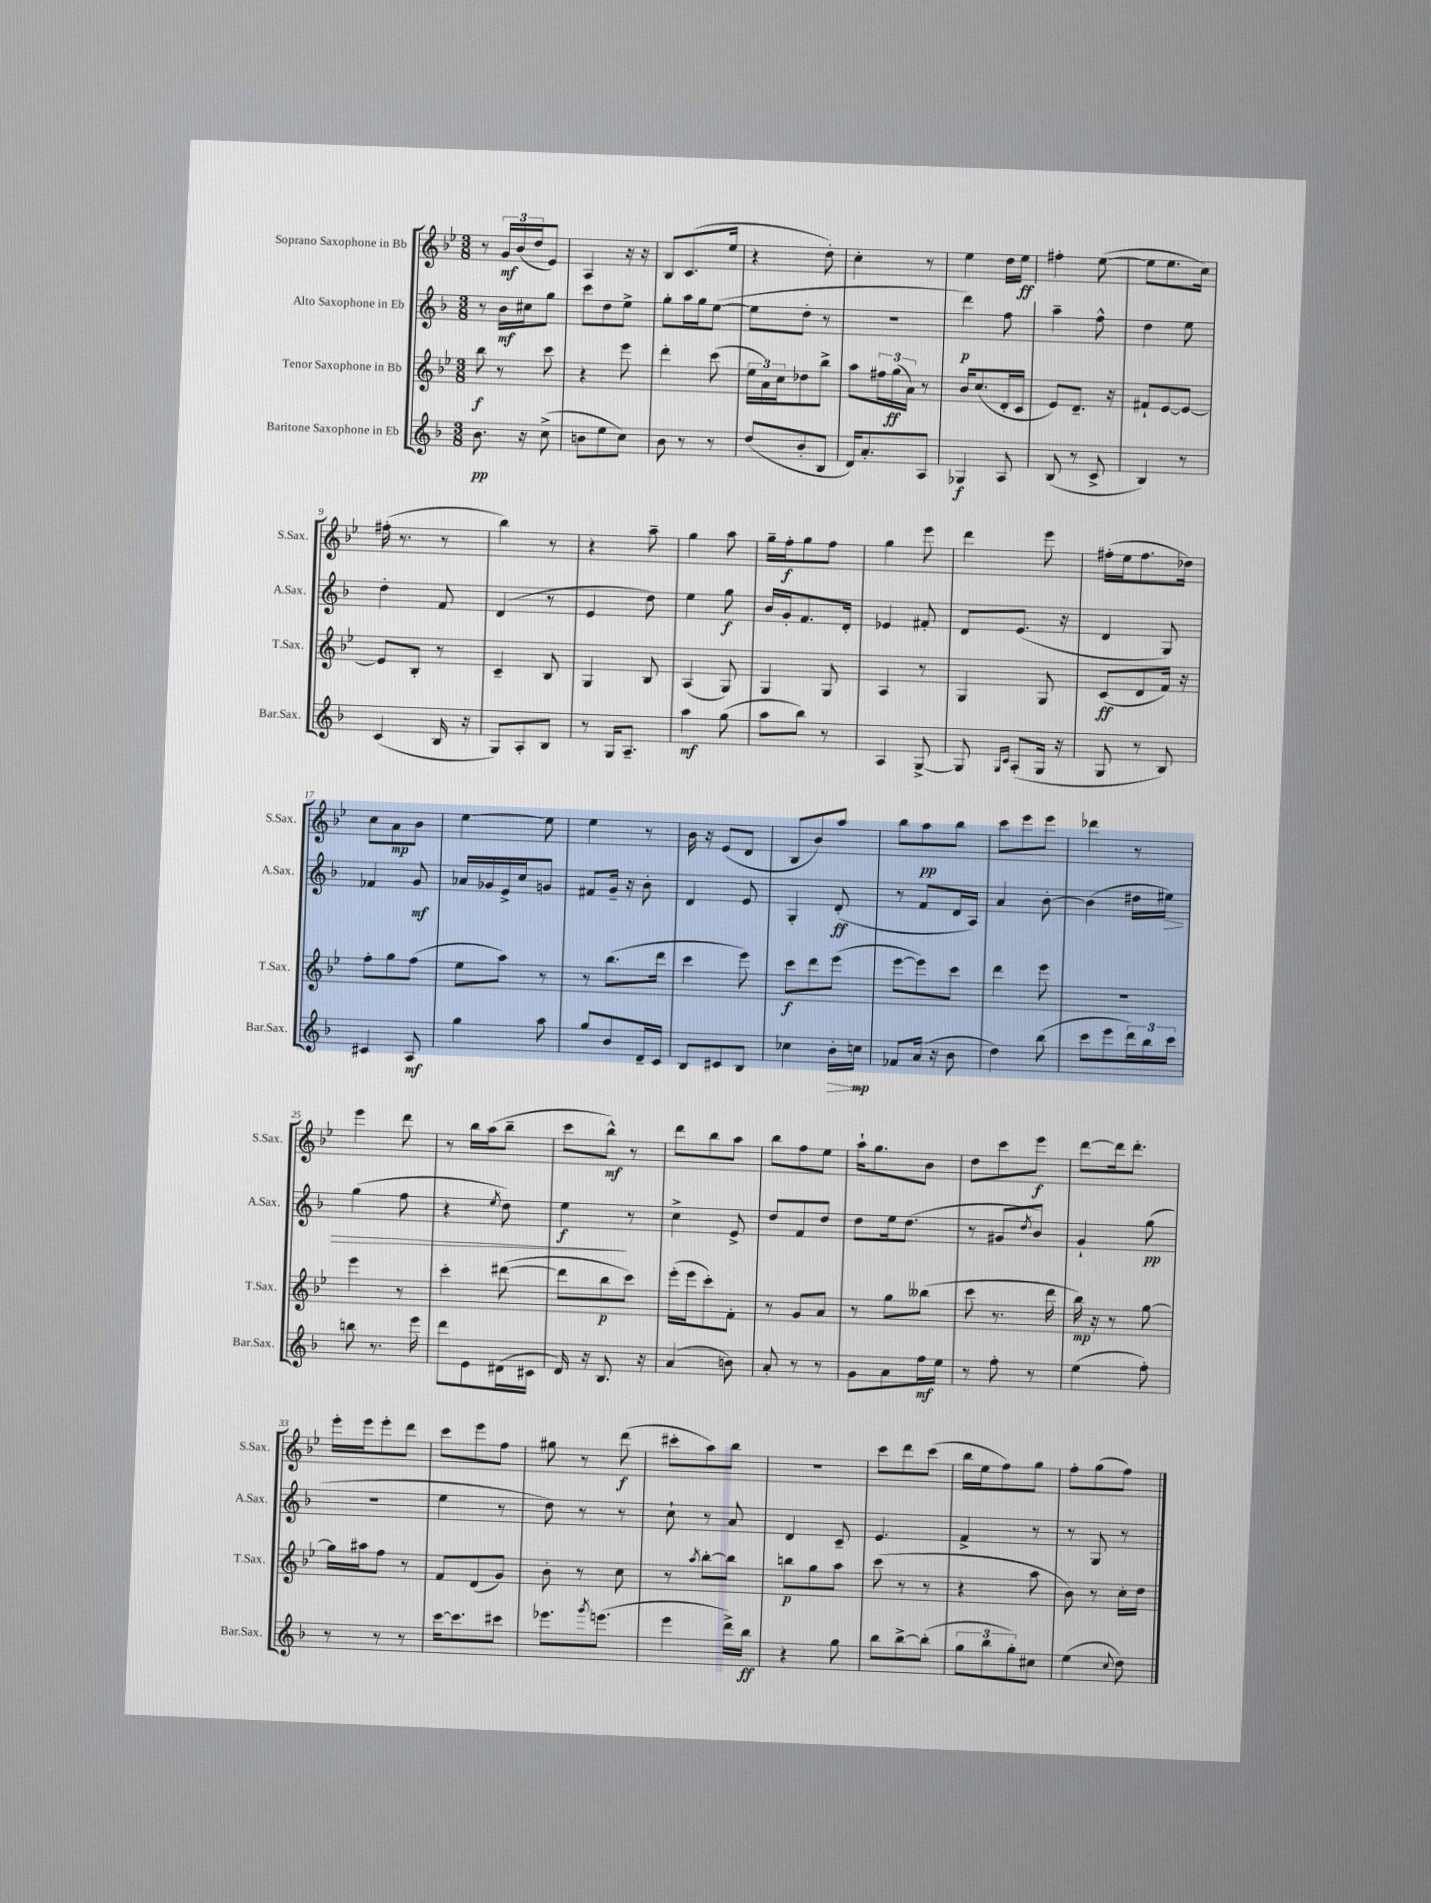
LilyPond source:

<<
\new StaffGroup <<
\new Staff = "s0" \with { instrumentName = "Soprano Saxophone in Bb" shortInstrumentName = "S.Sax." } {
    \clef treble \key bes \major \numericTimeSignature \time 3/8
    r8 \tuplet 3/2 { g'16\mf bes'16( d''16 } ees'8) |
    a4 r16 r16 |
    bes8 c'8.( ees''16 |
    r4 d''8-.) |
    c''4-. r8 |
    ees''4 d''16 ees''16\ff |
    fis''4-. ees''8~( |
    ees''8 ees''8. c''16) |
    fis''16-.( r8. r8 |
    bes''4) r8 |
    r4 a''8-- |
    g''4 a''8 |
    g''16-- f''16-.\f g''8 f''8 |
    g''4 ees'''8 |
    d'''4 ees'''8 |
    fis''16-.( ees''16 fis''8. des''16) |
    c''8 a'8\mp bes'8 |
    ees''4~ ees''8 |
    ees''4 r8 |
    bes'16 r16 ees'8( d'8 |
    bes8 bes'8) a''8 |
    bes''8 a''8\pp bes''8 |
    c'''8 ees'''8 ees'''8 |
    des'''4 r8 |
    ees'''4 d'''8 |
    r8 bes''16 a''16( bes''8-- |
    c'''8 bes''8-^\mf) r8 |
    d'''8 bes''8 a''8 |
    bes''8 f''8 ees''8 |
    a''16-! g''8. bes'8 |
    d''8 c'''8 ees'''8\f |
    d'''8~ d'''16 d'''8.-. |
    ees'''16-. ees'''16 ees'''8-. d'''8 |
    c'''8 ees'''8 f''8 |
    gis''8 r8 d'''8\f( |
    cis'''8-. a''8) bes''8 |
    R4. |
    c'''8 d'''8 c'''8( |
    bes''16 ees''16 f''8) g''8 |
    f''8-. g''8( f''8) \bar "|." |
}
\new Staff = "s1" \with { instrumentName = "Alto Saxophone in Eb" shortInstrumentName = "A.Sax." } {
    \clef treble \key f \major \numericTimeSignature \time 3/8
    r8 bes'16\mf cis''16 g''8 |
    c'''8 d''8 e''8-> |
    g''8-. a''16 g''16 e''8~( |
    e''8 d''8-. r8 |
    R4. |
    d'''4\p) f''8 |
    a''4-- f''8-^ |
    d''4 e''8 |
    d''4-. f'8 |
    d'4( r8 |
    e'4 d''8) |
    e''4 g''8\f |
    bes'16 g'16-. f'8. d'16-. |
    ees'4 fis'8-. |
    d'8 e'8.( r16 |
    d'4 g8) |
    fes'4 g'8\mf |
    aes'16 ges'16 e'16-> c''16 g'8 |
    fis'8 g'16-- r16 bes'8-. |
    d'4 e'8 |
    g4-. d'8-.\ff( |
    r8 f'8 d'16 a16) |
    a'4 bes'8~-. |
    bes'4( dis''16 eis''16\>) |
    g''4( f''8 |
    r4 \acciaccatura { e''8 } d''8) |
    e''4\f\! r8 |
    c''4-> e'8-> |
    d''8 f'8 d''8 |
    d''8 e''16 d''8.( |
    r8 gis'8 \acciaccatura { d''8 } bes'8) |
    g'4-! g''8\pp( |
    r4. |
    e''4 r8 |
    d''8) r8 r8 |
    c''8-! r8 a'8 |
    d'4 c'8-- |
    e'4. |
    f'4-> r8 |
    r8 g8 r8 \bar "|." |
}
\new Staff = "s2" \with { instrumentName = "Tenor Saxophone in Bb" shortInstrumentName = "T.Sax." } {
    \clef treble \key bes \major \numericTimeSignature \time 3/8
    bes''8\f r8 c'''8 |
    r4 ees'''8 |
    d'''4-. c'''8( |
    \tuplet 3/2 { ees''16 a'16) c''16 } des''8 bes''8-> |
    a''8 \tuplet 3/2 { fis''16 g''16\ff( a'16) } r8 |
    bes'16 c''8.( d'16-. c'16 |
    ees'8) d'8.-- r16 |
    fis'8-! ees'8~ ees'8~ |
    ees'8 bes8-. r8 |
    c'4-- bes8 |
    g4 bes8 |
    a4( g8) |
    g4 g8 |
    a4 r8 |
    g4 g8 |
    c'8\ff( d'8 f'16) r16 |
    f''8-. g''8 f''8( |
    ees''8 a''8) r8 |
    r8 bes''8.( d'''16 |
    c'''4 ees'''8) |
    c'''8\f d'''8 ees'''8( |
    ees'''8~ ees'''8) c'''8 |
    d'''4 ees'''8 |
    R4. |
    ees'''4 r8 |
    c'''4-. dis'''8~( |
    dis'''8 bes''8\p c'''8) |
    ees'''16-.( ees'''16 c'''8-.) f'8-. |
    r8 g'8 a'8 |
    r8 g''8 beses''8( |
    c'''8 r8. d'''16 |
    bes''16\mp) r16 r8 g''8~ |
    g''16 ais''16 f''8 r8 |
    f'8 d'8( g'8) |
    bes'8-. r8 c''8 |
    r8 \acciaccatura { a''8 } bes''8~-. bes''8 |
    b''8\p g''8 a''8 |
    c'''8( r8 r8 |
    r4 a''8 |
    bes'8) r8 c''16-. d''16 \bar "|." |
}
\new Staff = "s3" \with { instrumentName = "Baritone Saxophone in Eb" shortInstrumentName = "Bar.Sax." } {
    \clef treble \key f \major \numericTimeSignature \time 3/8
    bes'8.\pp r16 c''8->( |
    b'8 e''8 c''8) |
    bes'8 r8 r8 |
    d''8( bes'8-. bes8 |
    d'16) a'8.-. a8 |
    ges4\f a8 |
    bes8( r8 c'8-> |
    bes4) r8 |
    c'4( bes16 r16 |
    g8) a8-. bes8 |
    r8 g16 a8.-- |
    a''4\mf g''8( |
    a''8 bes''8) r8 |
    a4 g8~-> |
    g8 \grace { g16 c'16 } a8-.( g16 r16 |
    g8 r8 bes8) |
    cis'4 a8\mf |
    g''4 a''8 |
    g''8 bes'8 d'16-- c'16 |
    bes8 cis'8 bes8 |
    ces''4 bes'16-.\> c''16\mp\! |
    fes'8 a'16( r16 bes'8 |
    d''4) bes''8( |
    c'''8 e'''8 \tuplet 3/2 { d'''16) bes''16 c'''16 } |
    b''8 r8. e'''16 |
    d'''8 e'8 dis'16( cis'16 |
    d'16) r16 bes8. r16 |
    a'4( b'8) |
    a'8-. r8 r8 |
    g'8 a'8 f''16\mf e''16 |
    r8 f''8-. r8 |
    e''4( f''8-.) |
    r8 r8 r8 |
    c'''16~ c'''8. cis'''8 |
    ees'''8. \acciaccatura { g'''8 } e'''8.( |
    e'''4 d'''16->) bes''16\ff |
    r4 g''8 |
    bes''8 bes''8~-> bes''8-.( |
    \tuplet 3/2 { g''8 bes''8 g''8-.) } cis''8 |
    e''4( \appoggiatura { c''8 } d''8) \bar "|." |
}
>>
>>
